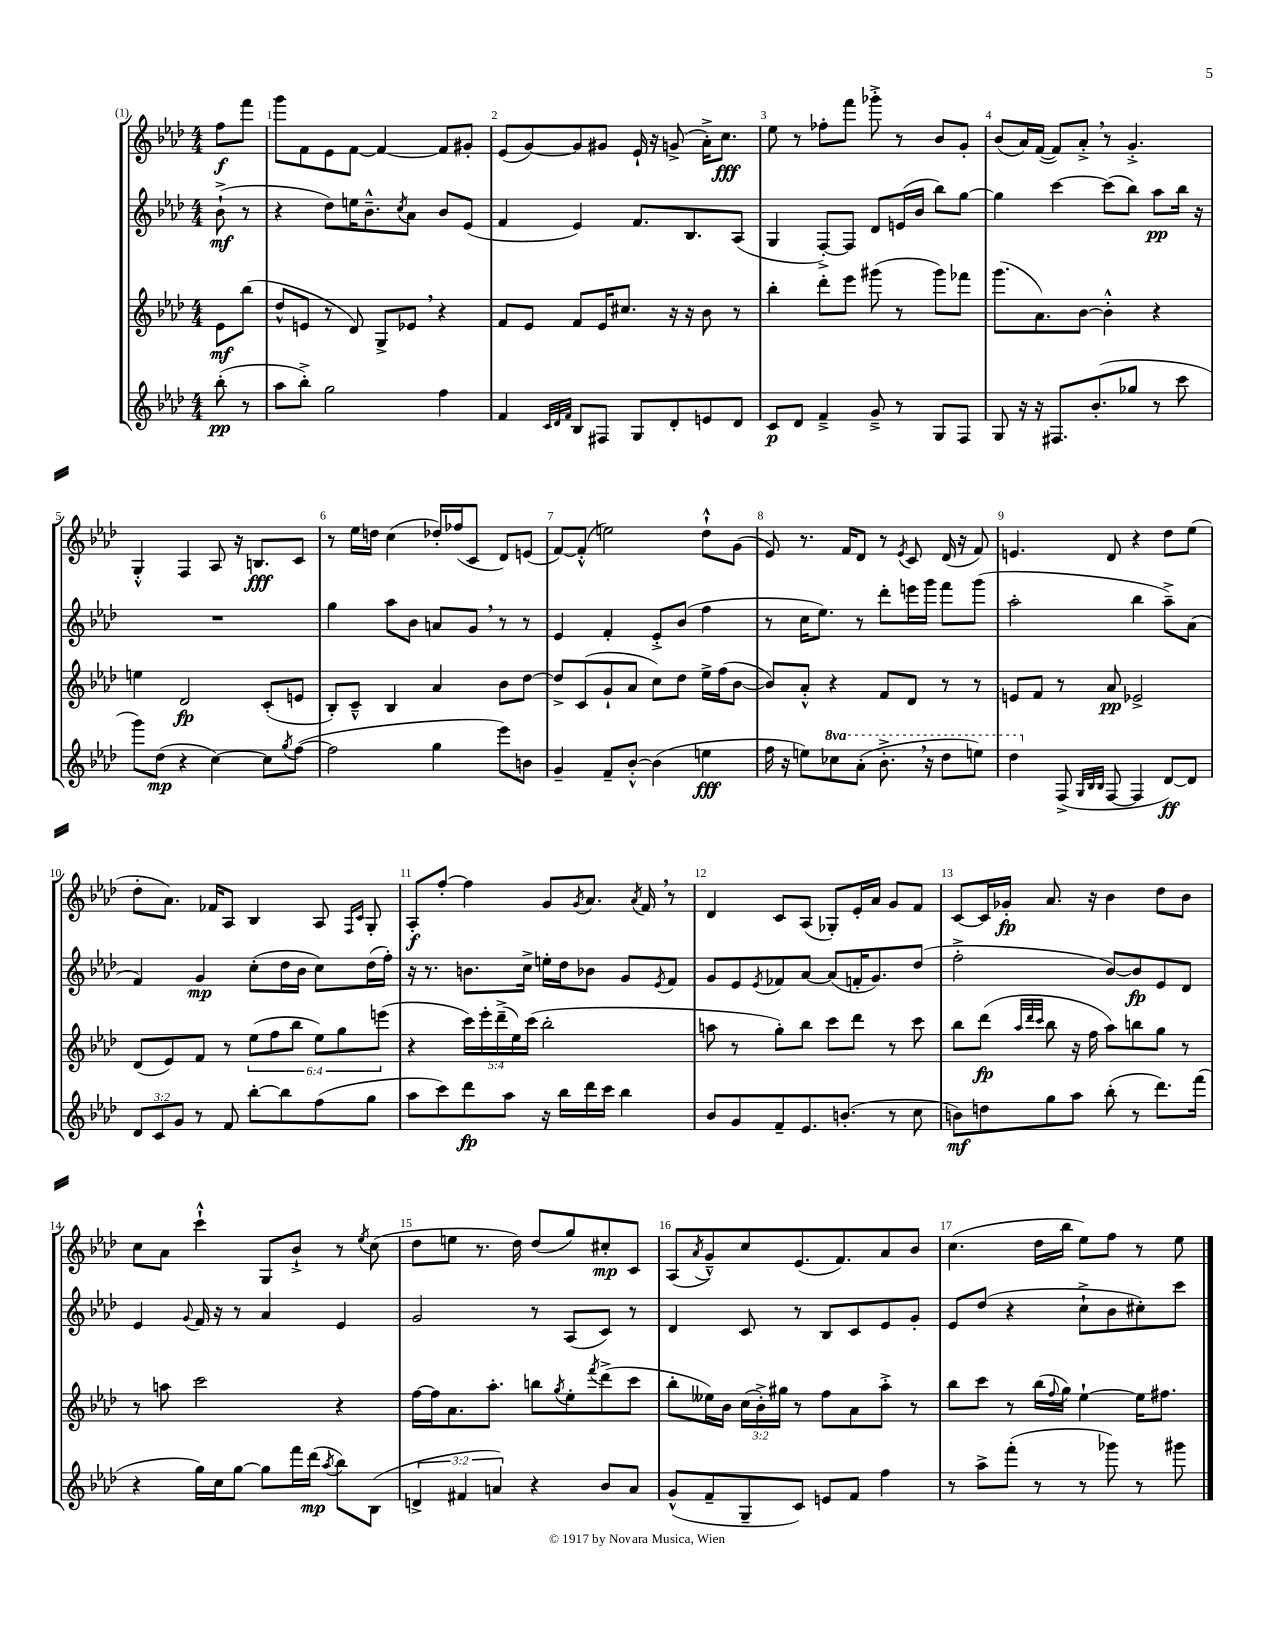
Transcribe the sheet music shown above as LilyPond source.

<<
\new StaffGroup <<
\new Staff = "s0" {
    \clef treble \key aes \major \numericTimeSignature \time 4/4 \partial 4
    f''8\f f'''8 |
    g'''8 f'8 ees'8 f'8~ f'4~ f'8 gis'8-. |
    ees'8( g'8~) g'8 gis'8 ees'16-! r16 g'8->( aes'16-.->) c''8.\fff |
    ees''8 r8 fes''8-. f'''8 ges'''8-.-> r8 bes'8 g'8-. |
    bes'8( aes'16) f'16~( f'8) aes'8-.-> \breathe r8 g'4.-.-> |
    g4-.-^ f4 aes8 r16 b8.\fff c'8 |
    r8 ees''16 d''16 c''4( des''16-.) fes''16( c'8 des'8) e'8( |
    f'8~) f'8-.-^( e''2) des''8-!-^ g'8( |
    ees'8) r8. f'16 des'8 r8 \acciaccatura { ees'8 } c'8 des'16( r16 f'8) |
    e'4. des'8 r4 des''8 ees''8( |
    des''8-. aes'8.) fes'16 aes8 bes4 aes8 \grace { f16 c'16 } g8-. |
    aes8-.\f f''8~-. f''4 g'8 \acciaccatura { g'8 } aes'8. \acciaccatura { aes'8 } f'16 \breathe r8 |
    des'4 c'8 aes8( ges8-.) ees'16-. aes'16 g'8 f'8 |
    c'8~ c'16 ges'16-.\fp aes'8. r16 bes'4 des''8 bes'8 |
    c''8 aes'8 c'''4-!-^ g8 bes'8-!-> r8 \acciaccatura { ees''8 } c''8( |
    des''8 e''8 r8. des''16) des''8( g''8) cis''8-.\mp c'8 |
    aes8( \acciaccatura { aes'8 } g'8---^) c''8 ees'8.( f'8.) aes'8 bes'8 |
    c''4.( des''16 bes''16 ees''8) f''8 r8 ees''8 \bar "|." |
}
\new Staff = "s1" {
    \clef treble \key aes \major \numericTimeSignature \time 4/4 \partial 4
    bes'8-!->\mf( r8 |
    r4 des''8) e''16 bes'8.---^ \acciaccatura { c''8 } aes'8 bes'8 ees'8( |
    f'4 ees'4) f'8. bes8. aes8( |
    g4 f8~-.->) f8 des'8 e'16( bes'16 bes''8) g''8~ |
    g''4 c'''4~ c'''8( bes''8) aes''8\pp bes''16 r16 |
    R1 |
    g''4 aes''8 bes'8 a'8 g'8 \breathe r8 r8 |
    ees'4 f'4-. ees'8-.-> bes'8( f''4 |
    r8 c''16 ees''8.) r8 des'''8-. e'''16 g'''16 f'''8 g'''8( |
    aes''2-. bes''4 aes''8--->) aes'8( |
    f'4) g'4\mp c''8-.( des''16 bes'16 c''8) des''16( f''16-.) |
    r16 r8. b'8. c''16-> e''16-. des''16 bes'8 g'8 \acciaccatura { ees'8 } f'8 |
    g'8 ees'8 \acciaccatura { ees'8 } fes'8 aes'8~ aes'8( f'16-. g'8.) des''8( |
    f''2-.-> bes'8~) bes'8\fp ees'8 des'8 |
    ees'4 \appoggiatura { g'8 } f'16 r16 r8 aes'4 ees'4 |
    g'2 r8 aes8( c'8) r8 |
    des'4 c'8 r8 bes8 c'8 ees'8 g'8-. |
    ees'8 des''8( r4 c''8-!-> bes'8 cis''8-.) c'''8 \bar "|." |
}
\new Staff = "s2" {
    \clef treble \key aes \major \numericTimeSignature \time 4/4 \override Staff.TupletNumber.text = #tuplet-number::calc-fraction-text \partial 4
    ees'8\mf bes''8( |
    des''8-^ e'8 r8 des'8) g8-> ees'8 \breathe r4 |
    f'8 ees'8 f'8 ees'16 cis''8. r16 r16 bes'8 r8 |
    bes''4-. des'''8-. ees'''8 gis'''8( r8 gis'''8) fes'''8 |
    g'''8.( aes'8.) bes'8~ bes'4-.-^ r4 |
    e''4 des'2\fp c'8-.( e'8 |
    bes8-.) c'8---^ bes4 aes'4 bes'8 des''8~ |
    des''8-> c'8( g'8-! aes'8 c''8) des''8 ees''16-> f''16( bes'8~ |
    bes'8) aes'8-.-^ r4 f'8 des'8 r8 r8 |
    e'8 f'8 r8 aes'8\pp ees'2-> |
    des'8( ees'8) f'8 r8 \tuplet 6/4 { ees''8( f''8 bes''8 ees''8) g''8 e'''8( } |
    r4 \tuplet 5/4 { c'''16) ees'''16-. des'''16--->( ees''16) c'''16( } bes''2-. |
    a''8 r8 g''8-.) bes''8 c'''8 des'''8 r8 c'''8 |
    bes''8 des'''8\fp( \grace { aes''32 des'''32 c'''32 } bes''8 r16 f''16 aes''8) b''8 g''8 r8 |
    r8 a''8 c'''2 r4 |
    f''16~ f''16 aes'8. aes''8.-. b''8 \acciaccatura { g''8 } ees''8-. \acciaccatura { f'''8 } des'''8->( c'''8 |
    bes''8-. eeses''16) bes'16 \tuplet 3/2 { c''16( bes'16-.->) gis''16 } r8 f''8 aes'8 aes''8-.-> r8 |
    bes''8 c'''8 r8 bes''16( \appoggiatura { f''8 } g''16) ees''4~-! ees''16 fis''8. \bar "|." |
}
\new Staff = "s3" {
    \clef treble \key aes \major \numericTimeSignature \time 4/4 \override Staff.TupletNumber.text = #tuplet-number::calc-fraction-text \set Staff.ottavationMarkups = #ottavation-simple-ordinals \partial 4
    bes''8-.\pp( r8 |
    aes''8 bes''8-.->) g''2 f''4 |
    f'4 \grace { c'32 des'32 f'32 } bes8 fis8 g8 des'8-. e'8 des'8 |
    c'8\p des'8 f'4---> g'8---> r8 g8 f8 |
    g8 r16 r16 fis8. bes'8.-.( ges''8 r8 c'''8 |
    g'''8) des''8\mp( r4 c''4~) c''8 \acciaccatura { g''8 } f''8~( |
    f''2 g''4 ees'''8) b'8 |
    g'4-- f'8-- bes'8~-.-^ bes'4( e''4\fff |
    f''16 r16 e''8) \ottava #1 ces'''8 aes''8-.( bes''8.-.-> \breathe r16 des'''8 e'''8) |
    des'''4 \ottava #0 f8->( \grace { g32 bes32 bes32 } f8~ f4 des'8~\ff) des'8 |
    \tuplet 3/2 { des'8 c'8 g'8 } r8 f'8 bes''8~-. bes''8 f''8( g''8 |
    aes''8 c'''8) des'''8\fp aes''8 r16 bes''16 des'''16 c'''16 bes''4 |
    bes'8 g'8 f'8-- ees'8. b'8.-.( r8 c''8 |
    b'8\mf) d''8 g''8 aes''8 bes''8-.( r8 des'''8.) f'''16( |
    r4 g''16) c''16 g''8~ g''8 f'''16 des'''16\mp( \acciaccatura { aes''8 } bes''8) bes8( |
    \tuplet 3/2 { d'4-> fis'4 a'4) } r4 bes'8 a'8 |
    g'8-^( f'8-- g8-- c'8) e'8 f'8 f''4 |
    r8 aes''8-> f'''8-.( r8 r8 ges'''8) r8 gis'''8 \bar "|." |
}
>>
>>
\layout { \context { \Score \override BarNumber.break-visibility = ##(#f #t #t) barNumberVisibility = #all-bar-numbers-visible } }
